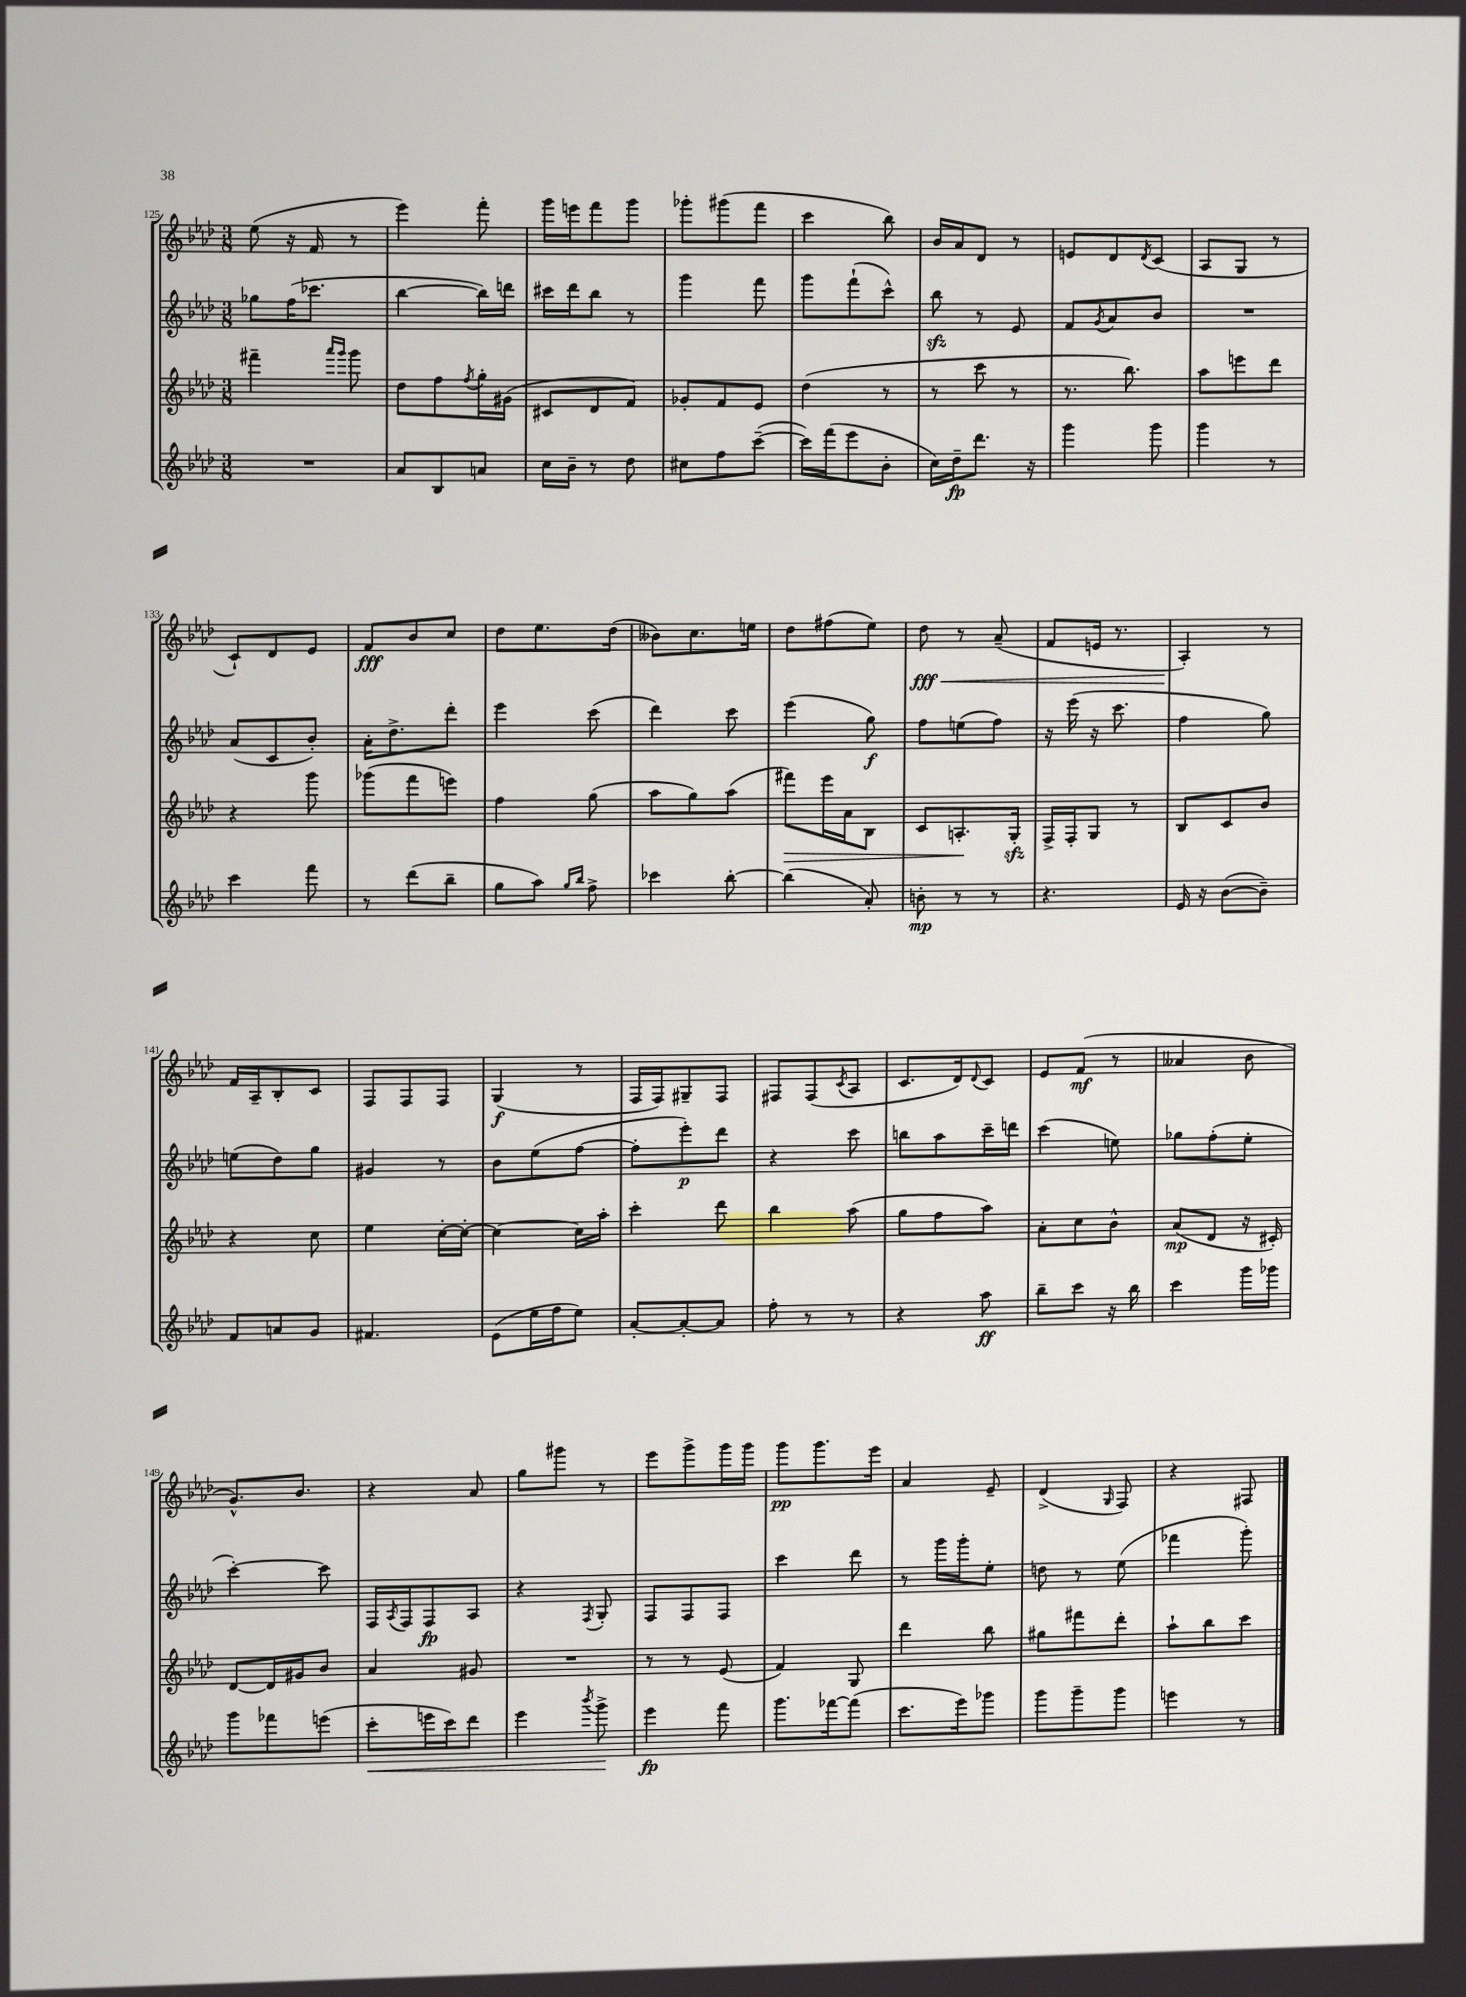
<<
\new StaffGroup <<
\new Staff = "s0" {
    \clef treble \key aes \major \numericTimeSignature \time 3/8
    ees''8( r16 f'16 r8 |
    ees'''4) f'''8-. |
    g'''16 e'''16 f'''8 g'''8 |
    ges'''8-. gis'''8( f'''8 |
    c'''4 bes''8) |
    bes'16 aes'16 des'8 r8 |
    e'8 des'8 \acciaccatura { des'8 } c'8( |
    aes8 g8 r8 |
    c'8-!) des'8 ees'8 |
    f'8\fff bes'8 c''8 |
    des''8 ees''8. des''16( |
    beses'8) c''8. e''16 |
    des''8 fis''8( ees''8) |
    des''8\fff\< r8 aes'8--( |
    f'8 e'16 r8. |
    aes4-.\!) r8 |
    f'16 aes16-- bes8-. c'8 |
    f8 f8 f8 |
    g4\f( r8 |
    f16 f16) gis8-- f8 |
    fis8 fis8( \acciaccatura { c'8 } aes8 |
    c'8. des'16) \appoggiatura { des'8 } c'8 |
    ees'8 f'8\mf( r8 |
    aeses'4 bes'8 |
    g'8.-^) bes'8. |
    r4 aes'8 |
    g''8 gis'''8 r8 |
    ees'''8 g'''8-> g'''16 g'''16 |
    g'''8\pp g'''8. ees'''16 |
    aes'4 ees'8-- |
    des'4->( \grace { g16 } f8) |
    r4 fis8 \bar "|." |
}
\new Staff = "s1" {
    \clef treble \key aes \major \numericTimeSignature \time 3/8
    ges''8 f''16( ces'''8. |
    bes''4~ bes''16) d'''16 |
    cis'''16 des'''16 bes''8 r8 |
    g'''4 f'''8 |
    g'''8 f'''8-!( c'''8-^) |
    bes''8\sfz r8 ees'8 |
    f'8 \acciaccatura { g'8 } aes'8 bes'8 |
    R4. |
    aes'8( c'8 bes'8-.) |
    aes'16-. des''8.-> des'''8-. |
    ees'''4 c'''8( |
    des'''4) c'''8 |
    ees'''4( g''8\f) |
    f''8 e''8( f''8) |
    r16 ees'''16( r16 c'''8. |
    f''4 g''8) |
    e''8( des''8) g''8 |
    gis'4 r8 |
    bes'8 ees''8( f''8~ |
    f''8-. ees'''8-.\p) des'''8 |
    r4 c'''8 |
    b''8 aes''8 c'''16-- d'''16 |
    c'''4( e''8) |
    ges''8 f''8-.( ees''8-. |
    c'''4~-.) c'''8 |
    f16 \acciaccatura { aes8 } f16 f8\fp aes8 |
    r4 \acciaccatura { f8 } g8-. |
    f8 f8 f8 |
    c'''4 des'''8 |
    r8 g'''16 g'''16-. ees''8-. |
    d''8 r8 ees''8( |
    fes'''4 g'''8-.) \bar "|." |
}
\new Staff = "s2" {
    \clef treble \key aes \major \numericTimeSignature \time 3/8
    fis'''4-- \grace { aes'''16 g'''16 } g'''8 |
    des''8 f''8 \acciaccatura { f''8 } g''16-. gis'16( |
    cis'8 des'8 f'8) |
    ges'8-. f'8 ees'8 |
    des''4( r8 |
    r8 c'''8 r8 |
    r8. bes''8.) |
    aes''8 e'''8 des'''8 |
    r4 g'''8 |
    ges'''8( f'''8 e'''8) |
    f''4 g''8( |
    aes''8 g''8) aes''8( |
    fis'''8\>) ees'''16 aes'16 bes8 |
    c'8 a8.-.\! g16-.\sfz |
    f16-> f16-. g8 r8 |
    bes8 c'8 bes'8 |
    r4 c''8 |
    ees''4 c''16~-. c''16~-. |
    c''4~ c''16 aes''16-. |
    c'''4-. des'''8 |
    bes''4 aes''8( |
    g''8 f''8 aes''8) |
    aes'8-. c''8 bes'8-^ |
    aes'8\mp( des'8 r16 cis'16-.) |
    des'8~ des'16 gis'16 bes'8 |
    aes'4 gis'8 |
    R4. |
    r8 r8 ees'8( |
    f'4) g8 |
    des'''4 bes''8 |
    gis''8 fis'''8 des'''8-. |
    aes''8-! bes''8 c'''8 \bar "|." |
}
\new Staff = "s3" {
    \clef treble \key aes \major \numericTimeSignature \time 3/8
    R4. |
    aes'8 bes8 a'8 |
    c''16 bes'16-- r8 des''8 |
    cis''8 f''8 c'''8~--( |
    c'''16) f'''16( ees'''8 bes'8-. |
    c''16) des''16--\fp des'''8. r16 |
    g'''4 g'''8 |
    g'''4 r8 |
    c'''4 f'''8 |
    r8 des'''8( bes''8-- |
    g''8 aes''8) \grace { g''16 bes''16 } f''8-> |
    ces'''4 bes''8~-. |
    bes''4( aes'8-.) |
    b'8-.\mp r8 r8 |
    r4. |
    ees'16 r16 bes'8~( bes'8--) |
    f'8 a'8 g'8 |
    fis'4. |
    ees'8( ees''16 f''16 ees''8) |
    aes'8~-. aes'8~-. aes'8 |
    f''8-. r8 r8 |
    r4 aes''8\ff |
    bes''8-- c'''8 r16 bes''16 |
    c'''4 g'''16 ges'''16 |
    g'''8 fes'''8 e'''8( |
    c'''8-.\< e'''16 c'''16) des'''8 |
    ees'''4 \acciaccatura { bes'''8 } g'''8->\! |
    ees'''4\fp f'''8 |
    g'''8. fes'''16~ fes'''8( |
    c'''8. ees'''16) ges'''8 |
    g'''8 g'''8-- g'''8 |
    e'''4 r8 \bar "|." |
}
>>
>>
\layout { \context { \Score currentBarNumber = #125 } }
